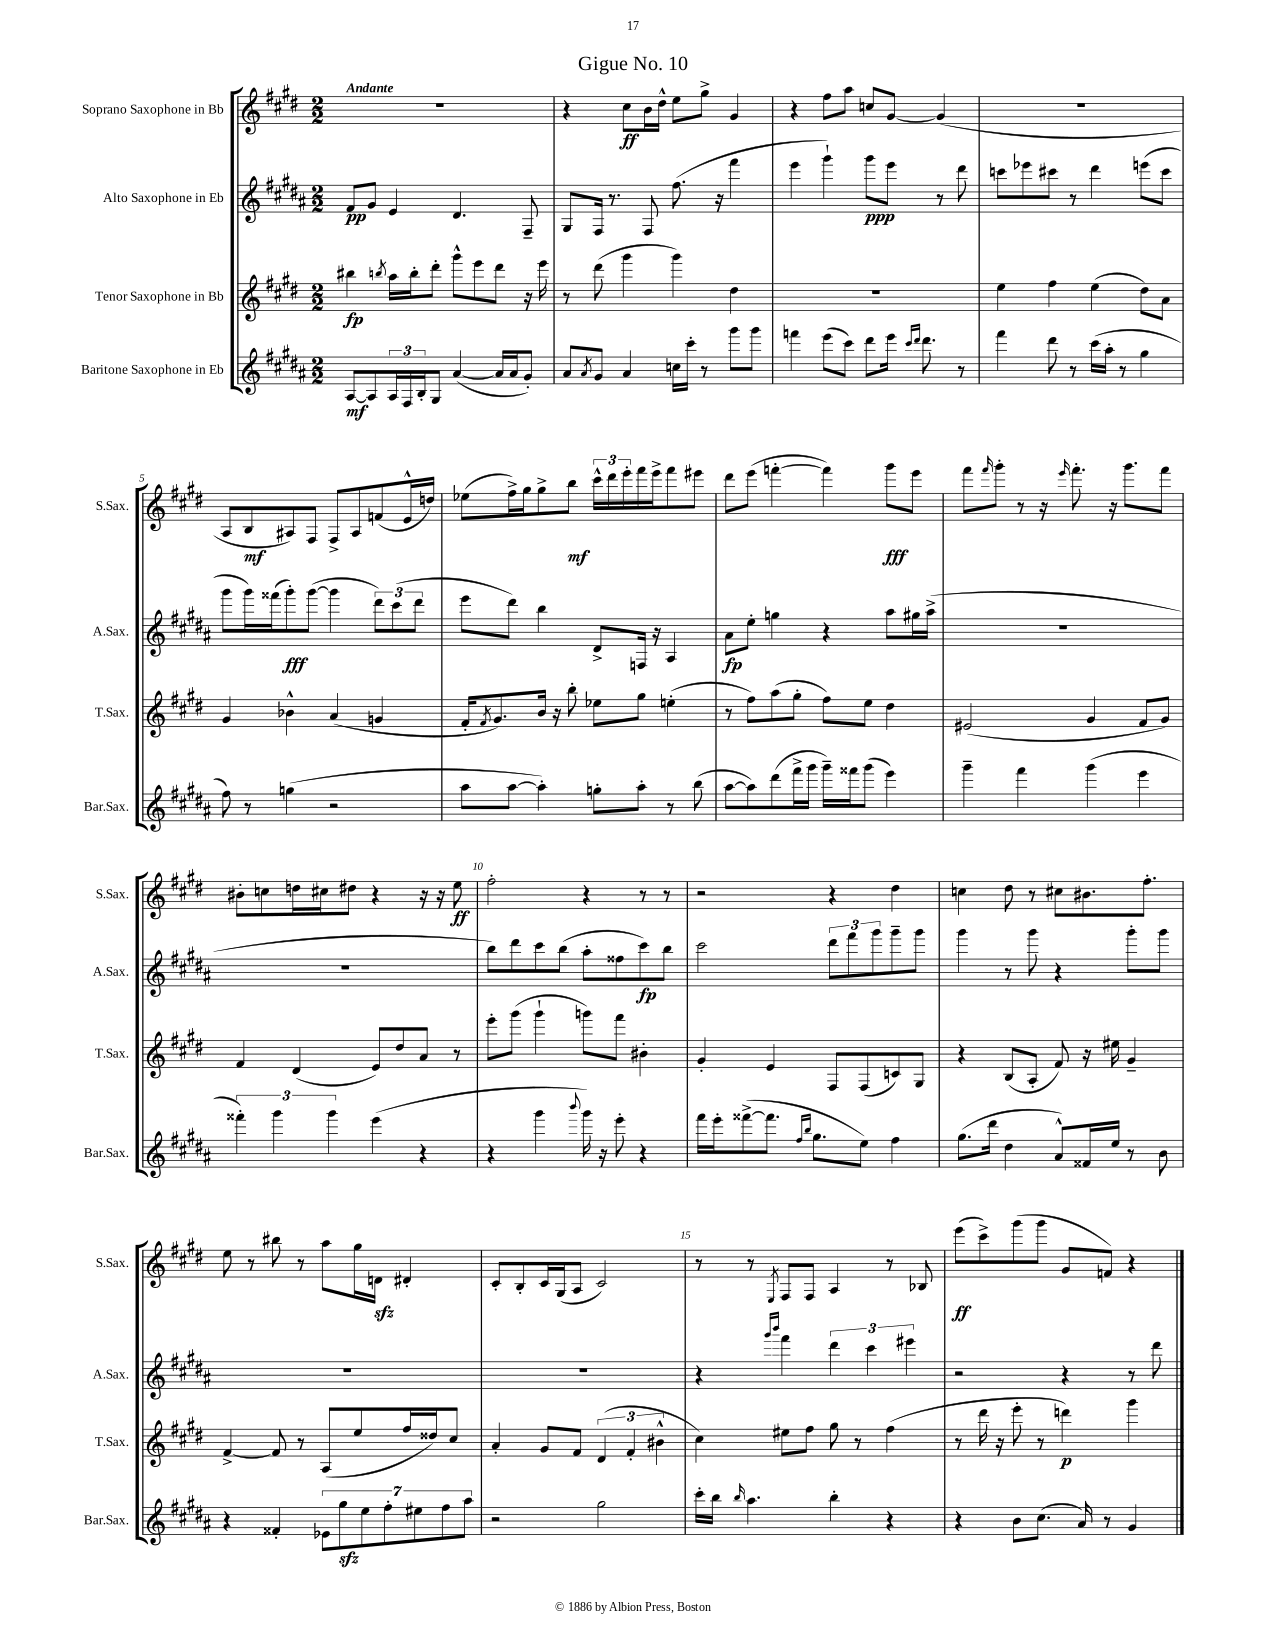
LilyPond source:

\header { title = "Gigue No. 10" }
<<
\new StaffGroup <<
\new Staff = "s0" \with { instrumentName = "Soprano Saxophone in Bb" shortInstrumentName = "S.Sax." } {
    \clef treble \key e \major \numericTimeSignature \time 2/2 \tempo "Andante"
    R1 |
    r4 cis''8\ff b'16 dis''16-^ e''8 gis''8-> gis'4 |
    r4 fis''8 a''8 c''8 gis'8~ gis'4( |
    R1 |
    a8 b8\mf ais8) fis8 fis8-> ais8 f'8( e'16-^ d''16) |
    ees''8( fis''16->) gis''16 gis''8-> b''8\mf \tuplet 3/2 { cis'''16-^ dis'''16 e'''16-. } fis'''16 e'''16-> fis'''8 eis'''8 |
    dis'''8 e'''8( f'''4~-. f'''4) gis'''8\fff e'''8 |
    fis'''8 \grace { fis'''16 } gis'''8-. r8 r16 \grace { e'''16 } fis'''8.-. r16 gis'''8. fis'''8 |
    bis'8-. c''8 d''16 cis''16 dis''8 r4 r16 r16 e''8\ff |
    fis''2-. r4 r8 r8 |
    r2 r4 dis''4 |
    c''4 dis''8 r8 cis''8 bis'8. fis''8.-. |
    e''8 r8 bis''8 r8 a''8 gis''16 d'16\sfz dis'4-. |
    cis'8-. b8-. cis'16 gis16( a8 cis'2) |
    r8 r8 \acciaccatura { e8 } fis8 fis8 a4 r8 bes8 |
    e'''8\ff( cis'''8->) gis'''8( gis'''8 gis'8 f'8) r4 \bar "|." |
}
\new Staff = "s1" \with { instrumentName = "Alto Saxophone in Eb" shortInstrumentName = "A.Sax." } {
    \clef treble \key b \major \numericTimeSignature \time 2/2
    fis'8\pp gis'8 e'4 dis'4. fis8-- |
    gis8 fis16 r8. fis8 fis''8.( r16 fis'''4 |
    e'''4 gis'''4-!) gis'''8\ppp e'''8 r8 dis'''8 |
    c'''8 ees'''8 cis'''8 r8 dis'''4 e'''8( cis'''8 |
    gis'''8 gis'''16) fisis'''16( gis'''8-.\fff) gis'''8~( gis'''4 \tuplet 3/2 { dis'''8) cis'''8( dis'''8 } |
    e'''8 dis'''8) b''4 dis'8-> f16 r16 ais4 |
    ais'8\fp e''8-. g''4 r4 ais''8 gis''16 ais''16->( |
    R1 |
    R1 |
    b''8) dis'''8 cis'''8 b''8( ais''8-. fisis''8 cis'''8\fp) b''8 |
    cis'''2 \tuplet 3/2 { dis'''8 fis'''8 gis'''8 } gis'''8-- gis'''8 |
    gis'''4 r8 gis'''8 r4 gis'''8-. gis'''8 |
    R1 |
    R1 |
    r4 \grace { gis'''16 b'''16 } fis'''4 \tuplet 3/2 { dis'''4 cis'''4 eis'''4 } |
    r2 r4 r8 dis'''8 \bar "|." |
}
\new Staff = "s2" \with { instrumentName = "Tenor Saxophone in Bb" shortInstrumentName = "T.Sax." } {
    \clef treble \key e \major \numericTimeSignature \time 2/2
    bis''4\fp \acciaccatura { b''8 } a''16 b''16-. dis'''8-. gis'''8-^ e'''8 dis'''8 r16 e'''16 |
    r8 dis'''8( gis'''4 gis'''4) dis''4 |
    R1 |
    e''4 fis''4 e''4( dis''8) a'8 |
    gis'4 bes'4-^ a'4( g'4 |
    fis'16-. \acciaccatura { fis'8 } gis'8.) b'16 r16 b''8-. ees''8 gis''8 e''4-.( |
    r8 fis''8) a''8( gis''8-. fis''8) e''8 dis''4 |
    eis'2( gis'4 fis'8 gis'8) |
    fis'4 dis'4( e'8) dis''8 a'8 r8 |
    e'''8-. gis'''8( gis'''4-! g'''8) fis'''8 bis'4-. |
    gis'4-. e'4 fis8 fis8( c'8) gis8 |
    r4 b8( a8-. fis'8) r16 eis''16 gis'4-- |
    fis'4~-> fis'8 r8 a8( e''8 fis''16 disis''16) cis''8 |
    a'4-. gis'8 fis'8 \tuplet 3/2 { dis'4( fis'4-. bis'4-^ } |
    cis''4) eis''8 fis''8 gis''8 r8 fis''4( |
    r8 dis'''16 r16 e'''8-. r8 d'''4\p) gis'''4 \bar "|." |
}
\new Staff = "s3" \with { instrumentName = "Baritone Saxophone in Eb" shortInstrumentName = "Bar.Sax." } {
    \clef treble \key b \major \numericTimeSignature \time 2/2
    ais8~\mf ais8 \tuplet 3/2 { ais16 fis16 b16-. } gis8 ais'4~( ais'16 ais'16 gis'8-.) |
    ais'8 \acciaccatura { ais'8 } gis'8 ais'4 c''16 cis'''16-. r8 gis'''8 gis'''8 |
    f'''4 e'''8( cis'''8) dis'''8 e'''16 \grace { cis'''16 dis'''16 } dis'''8. r8 |
    fis'''4 dis'''8 r8 cis'''16( ais''16-. r8 gis''4 |
    fis''8) r8 g''4( r2 |
    ais''8 ais''8~ ais''4-.) g''8-. ais''8-. r8 b''8( |
    ais''8~ ais''8) dis'''8( fis'''16-> gis'''16 gis'''16--) fisis'''16 gis'''8( e'''4) |
    gis'''4-- fis'''4 gis'''4( e'''4 |
    \tuplet 3/2 { fisis'''4-.) gis'''4 gis'''4 } e'''4( r4 |
    r4 gis'''4 \appoggiatura { b'''8 } gis'''16) r16 e'''8-. r4 |
    fis'''16 e'''16-. fisis'''8~->( fisis'''8. \grace { fis''16 b''16 } gis''8. e''8) fis''4 |
    gis''8.( dis'''16 dis''4 ais'8-^) fisis'16 e''16 r8 b'8 |
    r4 fisis'4-. \tuplet 7/4 { ees'8 gis''8\sfz e''8 fis''8-. eis''8 fis''8 ais''8 } |
    r2 gis''2 |
    cis'''16-. b''16 \grace { b''16 } ais''4. b''4-. r4 |
    r4 b'8 cis''8.( ais'16) r8 gis'4 \bar "|." |
}
>>
>>
\layout { \context { \Score \override BarNumber.break-visibility = ##(#f #t #t) barNumberVisibility = #(every-nth-bar-number-visible 5) } }
